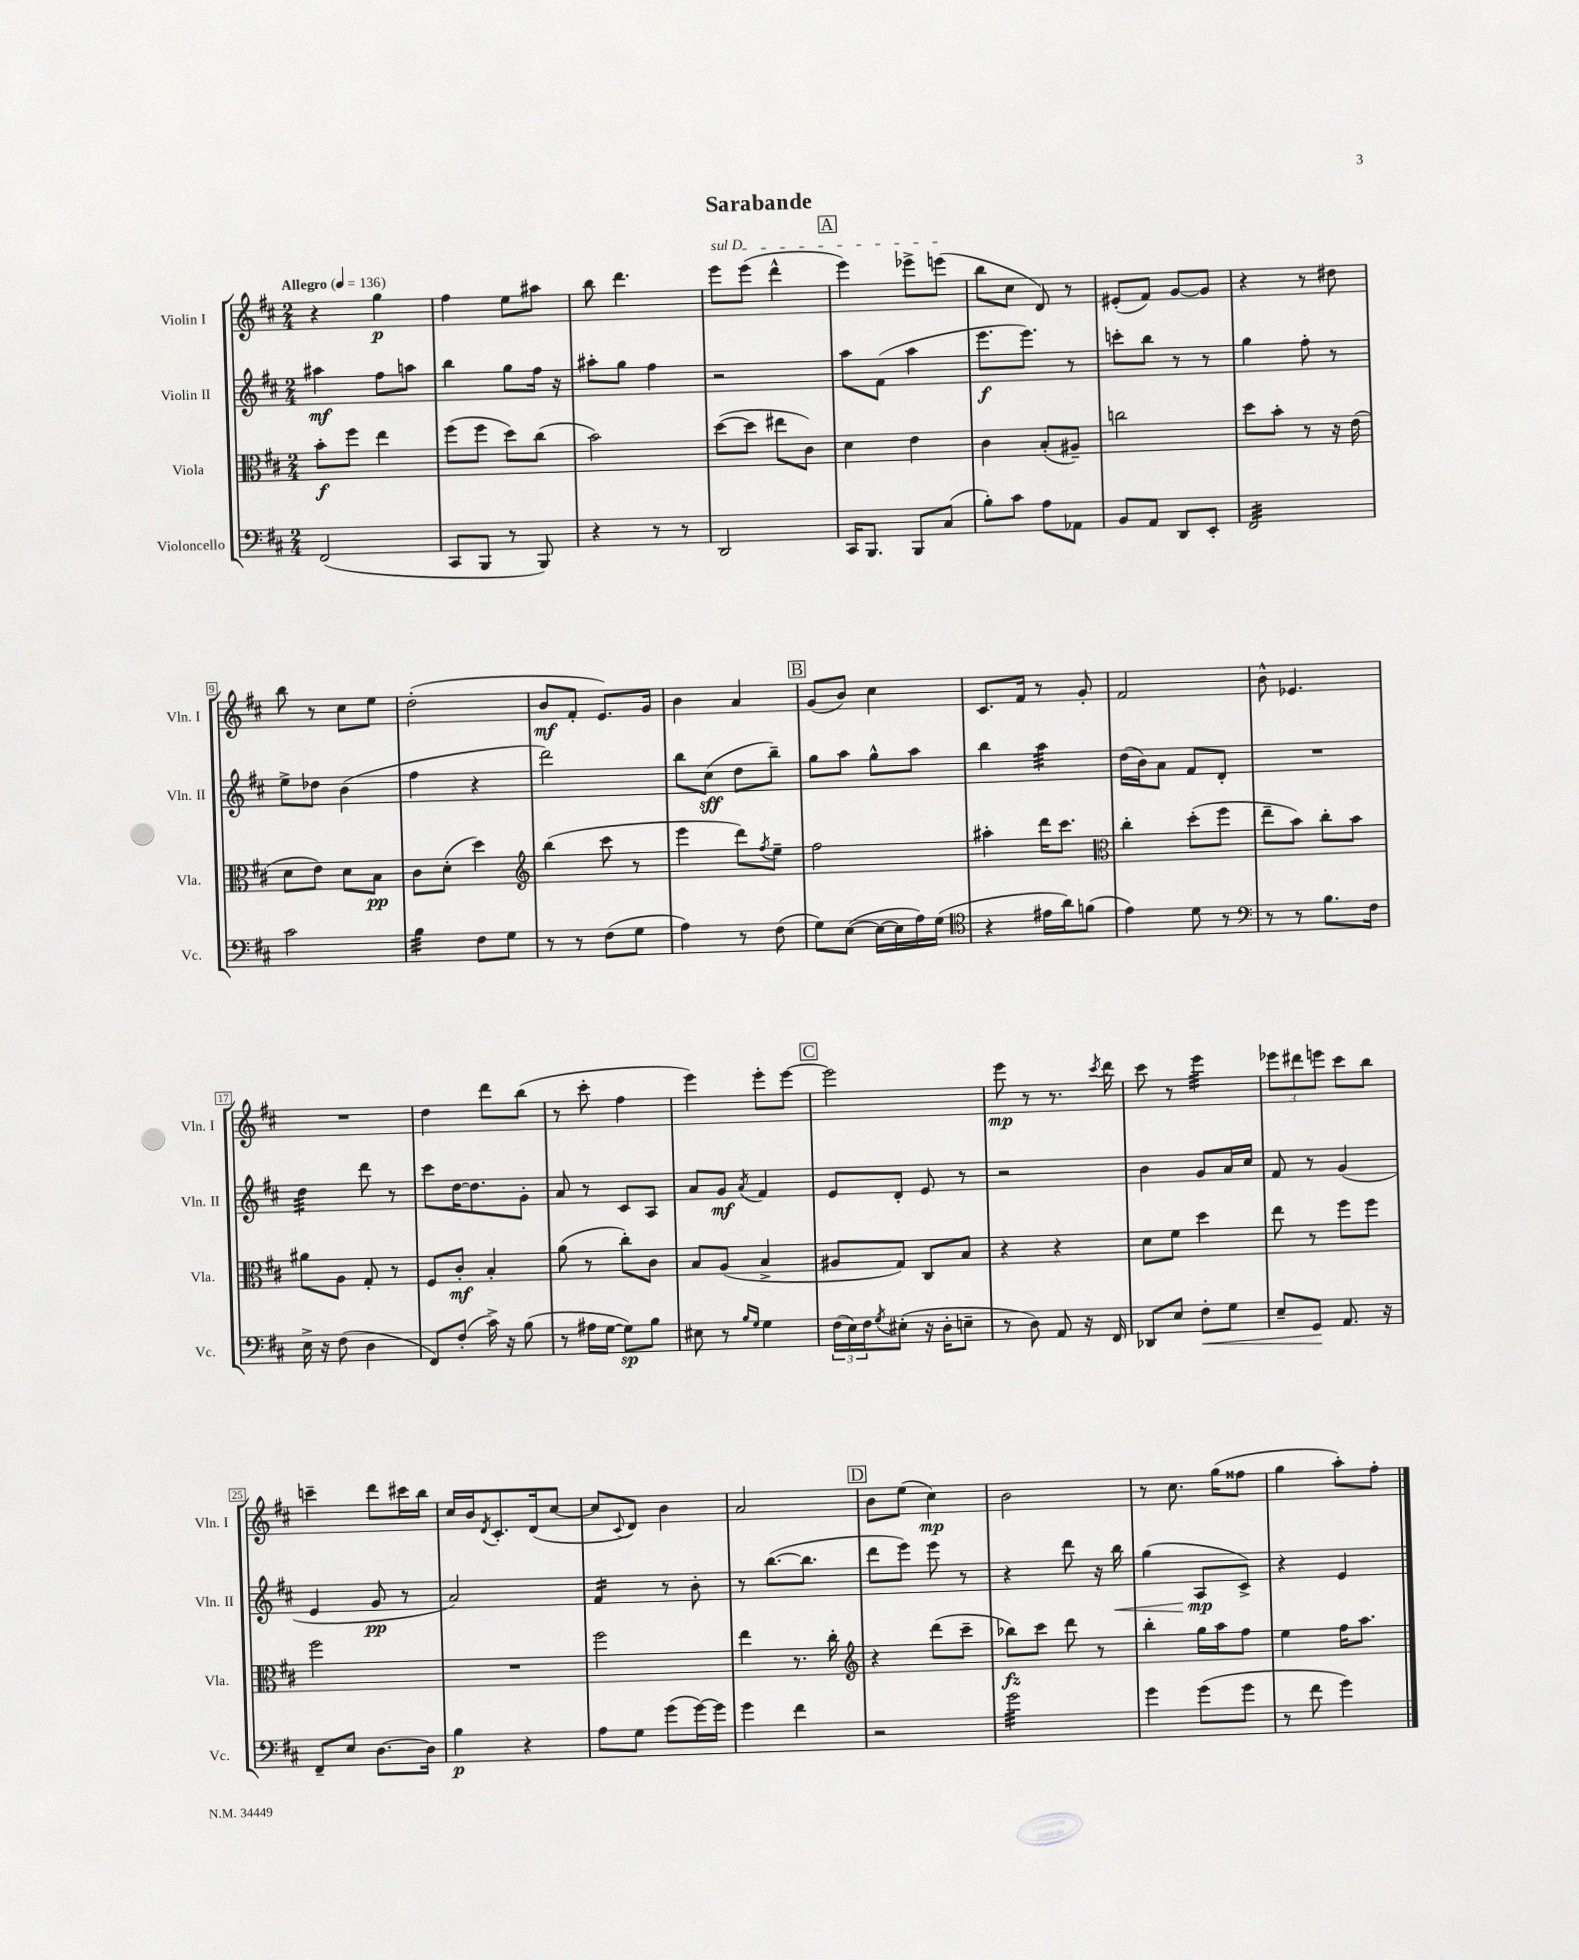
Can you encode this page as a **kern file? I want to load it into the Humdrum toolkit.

**kern	**kern	**kern	**kern
*staff4	*staff3	*staff2	*staff1
*clefF4	*clefC3	*clefG2	*clefG2
*k[f#c#]	*k[f#c#]	*k[f#c#]	*k[f#c#]
*M2/4	*M2/4	*M2/4	*M2/4
*MM136	*MM136	*MM136	*MM136
(2FF#/	8b'\L	4aa#\	4r
.	8ff#\J	.	.
.	4ee\	8ff#\L	4gg\
.	.	8aa\J	.
=	=	=	=
8CC#/L	(8ff#\L	4bb\	4ff#\
8BBB/J	8ff#\J	.	.
8r	8dd\L)	8gg\L	8ee\L
8BBB/)	(8cc#\J	16ff#\Jk	8aa#\J
.	.	16r	.
=	=	=	=
4r	2b\)	8aa#'\L	8bb\
.	.	8gg\J	4.ddd\
8r	.	4ff#\	.
8r	.	.	.
=	=	=	=
2DD/	([8dd\L	2r	8eee\L
.	8dd\]J	.	(8eee\J
.	8ee#\L	.	4ddd^^\
.	8c#\J)	.	.
=	=	=	=
16CC#/LK	4d\	8aa\L	4eee\)
8.BBB/J	.	.	.
.	.	(8f#\J	.
8BBB/L	4e\	4aa\	8eee-^\L
(8C#/J	.	.	(8eee\J
=	=	=	=
8B'\L)	4c#\	8.eee\L	8bb\L
8c#\J	.	.	8cc#\J
.	.	8.eee\J)	.
8A\L	(8B'/L	.	8d/)
8AA-\J	8A#~/J)	8r	8r
=	=	=	=
8BB/L	2cc\	8ccc'\L	(8e#'/L
8AA/J	.	8bb\J	8f#/J)
8DD/L	.	8r	[8g/L
8EE'/J	.	8r	8g/]J
=	=	=	=
2FF#/	8dd\L	4gg\	4r
.	8b'\J	.	.
.	8r	8ff#'\	8r
.	16r	8r	8dd#\
.	(16e\	.	.
=	=	=	=
2c#\	8d\L	8ee^\L	8bb\
.	8e\J)	8dd-\J	8r
.	8d\L	(4b\	8cc#\L
.	8B\J	.	8ee\J
=	=	=	=
4B\	8c#\L	4ff#\	(2dd'\
.	(8d'\J	.	.
8F#\L	4dd\)	4r	.
8G\J	.	.	.
=	=	=	=
*	*clefG2	*	*
8r	(4bb\	2ddd\)	8b/L
8r	.	.	8f#'/J
(8F#\L	8ccc#\	.	8.e/L)
8G\J	8r	.	.
.	.	.	16g/Jk
=	=	=	=
4A\)	4eee\	8bb\L	4b\
.	.	(8cc#\J	.
8r	8ddd\L)	8dd\L	4a/
.	8qff#/	.	.
(8F#\	8ee~\J	8bb~\J)	.
=	=	=	=
8G\L)	2ff#\	8gg\L	(8g/L
([8E\J	.	8aa\J	8b/J)
16E\_LL	.	8gg^^\L	4cc#\
16E\]	.	.	.
16A\)	.	8aa\J	.
(16G\JJ	.	.	.
=	=	=	=
*clefC4	*	*	*
4r	4aa#'\	4bb\	8.c#/L
.	.	.	16f#/Jk
16e#\LL	16ddd\LK	4aa\	8r
16a\J)	8.ccc#\J	.	.
(8f\J	.	.	8g'/
=	=	=	=
*	*clefC3	*	*
4e\)	4cc#'\	(16dd\LL	2f#/
.	.	16b\J)	.
.	.	8a\J	.
8d\	(8dd'\L	8f#/L	.
8r	8ff#\J	8d'/J	.
=	=	=	=
*clefF4	*	*	*
8r	8ee~\L	2r	8b^^\
8r	8b\J)	.	4.e-/
8.B\L	8cc#'\L	.	.
.	8b\J	.	.
16F#\Jk	.	.	.
=	=	=	=
16E^\	8a#\L	4dd\	2r
16r	.	.	.
(8F#\	8A\J	.	.
4D\	8G'/	8ddd\	.
.	8r	8r	.
=	=	=	=
8FF#/L)	8F#/L	8ccc#\L	4dd\
(8F#'/J	8c#'/J	[16dd\K	.
.	.	8.dd\]	.
16c#^\)	4B'/	.	8ddd\L
16r	.	.	.
(8B\	.	8g'\J	(8bb\J
=	=	=	=
8r	(8a\	8a/	8r
16A#\LL	8r	8r	8ccc#'\
[16G\JJ	.	.	.
8G\]L)	8cc#'\L)	8c#/L	4ff#\
8B\J	8c#\J	8A/J	.
=	=	=	=
8E#\	8B/L	8a/L	4eee\)
8r	(8A/J	8g/J	.
16qqB/LL	.	.	.
16qqG/JJ	.	8qa/	.
4G\	4B^/	4f#/	8eee'\L
.	.	.	[8eee\J
=	=	=	=
(24F#\LL	8A#/L	8e/L	2eee\]
24E\)	.	.	.
24F#\J	.	.	.
8qG/	.	.	.
(8E#'\J	8G/J)	8d'/J	.
16r	8C#/L	8e/	.
16D'\LK	.	.	.
8E~\J	8B/J	8r	.
=	=	=	=
8r	4r	2r	8eee\
8D\)	.	.	8r
8AA/	4r	.	8.r
16r	.	.	.
.	.	.	8qccc#/
16FF#/	.	.	16ddd\
=	=	=	=
8DD-/L	8d\L	4b\	8ccc#\
8E/J	8f#\J	.	8r
8F#'\L	4dd\	8g/L	4eee\
8G\J	.	16a/L	.
.	.	16cc#/JJ	.
=	=	=	=
8E~/L	8ee\	8f#/	12eee-\L
.	.	.	12ddd#\
8GG/J	8r	8r	.
.	.	.	12eee\J
8.AA/	8ff#\L	(4g/	8ccc#\L
.	8ff#\J	.	8bb\J
16r	.	.	.
=	=	=	=
8FF#~/L	2ff#\	4e/	4ccc~\
8E/J	.	.	.
[8.D\L	.	8g/	8ddd\L
.	.	8r	16ccc#\L
16D\]Jk	.	.	16bb\JJ
=	=	=	=
4B\	2r	2a/)	16cc#/LL
.	.	.	16b/J
.	.	.	8qd/
.	.	.	8.c#'/
4r	.	.	.
.	.	.	(16d/k
.	.	.	[8cc#/J
=	=	=	=
8A\L	2ff#\	4f#/	8cc#/]L
.	.	.	8qqc#/
8G\J	.	.	8d/J)
(8g\L	.	8r	4b\
[16g\L)	.	8b'\	.
16g\]JJ	.	.	.
=	=	=	=
4g\	4ee\	8r	2a/
.	.	([8.bb\L	.
4f#\	8.r	.	.
.	.	8.bb\]J	.
.	16cc#'\	.	.
=	=	=	=
*	*clefG2	*	*
2r	4r	8ddd\L	8b\L
.	.	8eee\J)	(8ee\J
.	(8ddd\L	8eee\	4cc#\)
.	8ccc#~\J	8r	.
=	=	=	=
2g\	8bb-\L)	4r	2b\
.	8ccc#\J	.	.
.	8ddd\	8ddd\	.
.	8r	16r	.
.	.	16bb\	.
=	=	=	=
4g\	4bb'\	(4gg\	8r
.	.	.	8.cc#\
(8g\L	16gg\LL	8A/L	.
.	16aa\J	.	(16gg\LK
8g\J	8ff#\J	8c#^/J)	8ff##\J
=	=	=	=
8r	4ee\	4r	4gg\
8f#\	.	.	.
4g\)	16ff#\LK	4e/	8aa'\L)
.	8.aa\J	.	.
.	.	.	8ff#'\J
==	==	==	==
*-	*-	*-	*-
